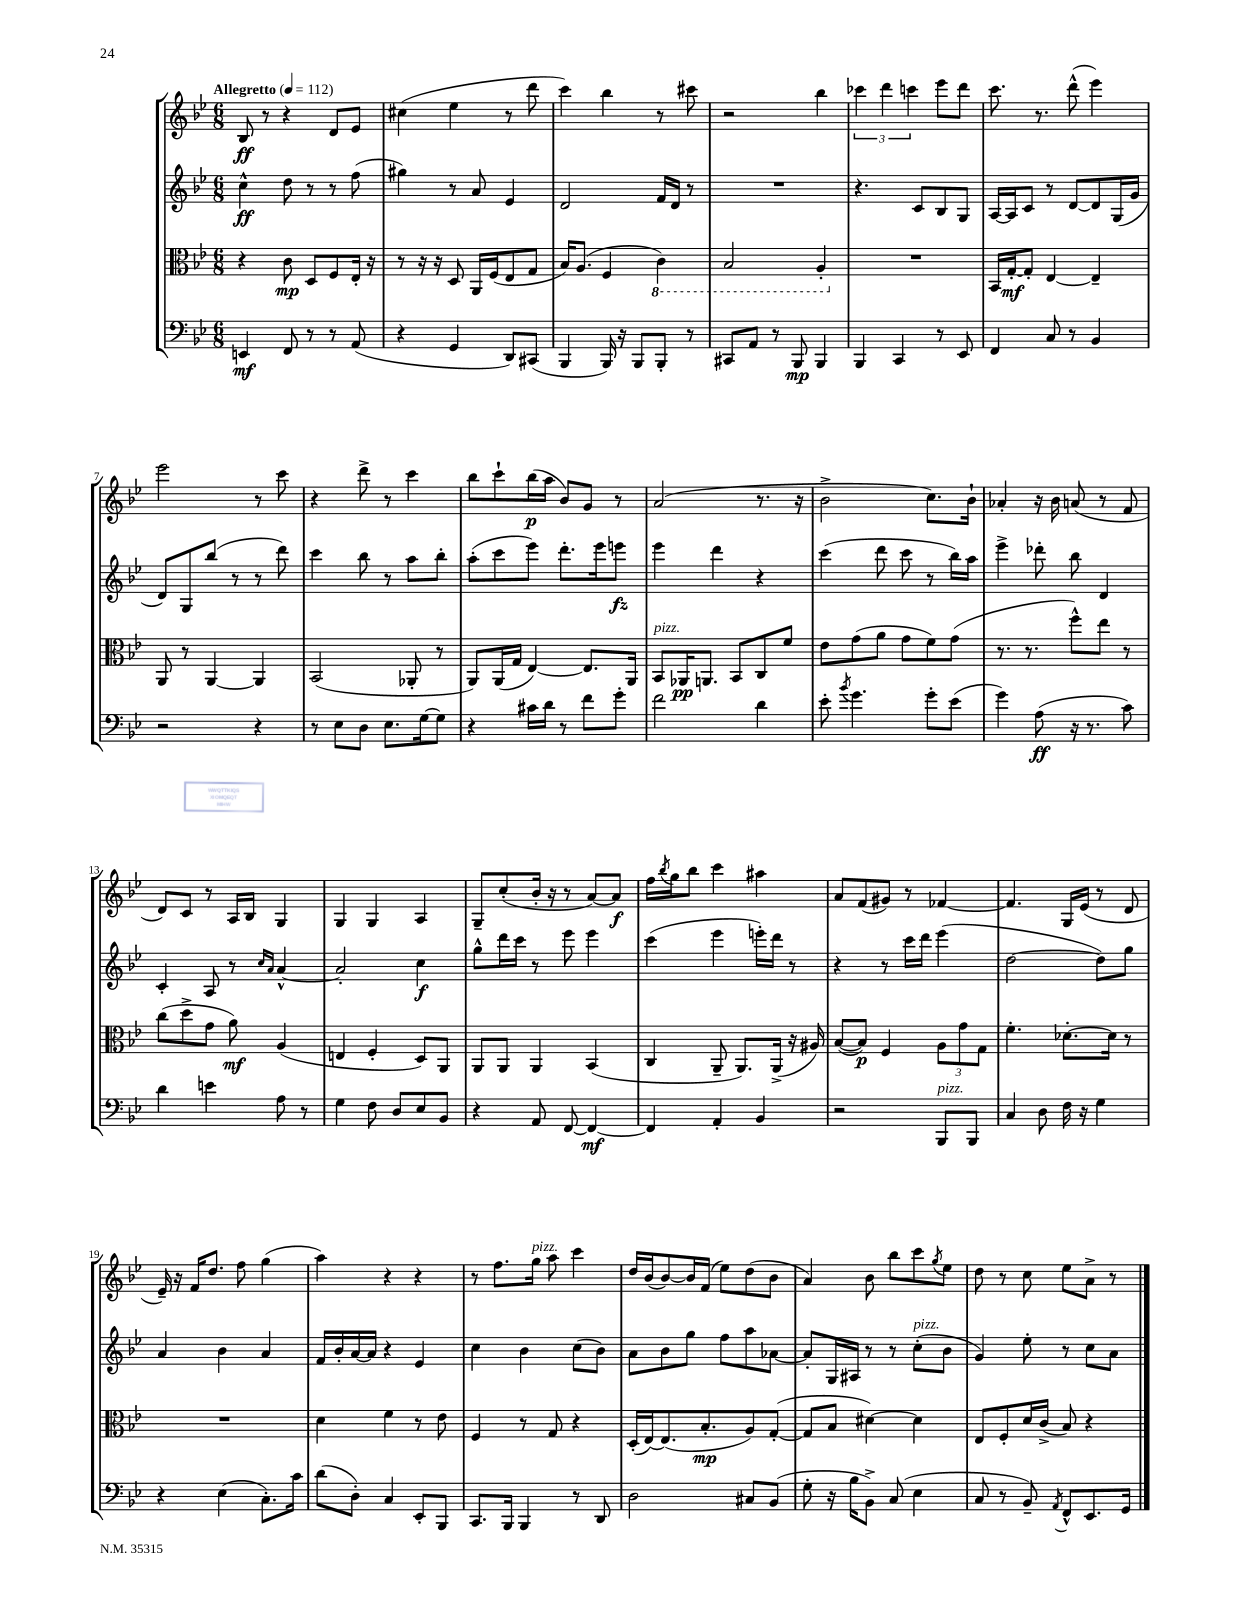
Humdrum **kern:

**kern	**kern	**kern	**kern
*staff4	*staff3	*staff2	*staff1
*clefF4	*clefC3	*clefG2	*clefG2
*k[b-e-]	*k[b-e-]	*k[b-e-]	*k[b-e-]
*M6/8	*M6/8	*M6/8	*M6/8
*MM112	*MM112	*MM112	*MM112
4EE/	4r	4cc^^\	8B-/
.	.	.	8r
8FF/	8c\	8dd\	4r
8r	8D/L	8r	.
8r	8F/	8r	8d/L
(8AA/	16E-'/Jk	(8ff\	8e-/J
.	16r	.	.
=	=	=	=
4r	8r	4gg#\)	(4cc#\
.	16r	.	.
.	16r	.	.
4GG/	8D/	8r	4ee-\
.	16AA/LL	8a/	.
.	(16F/J	.	.
8DD/L)	8E-/	4e-/	8r
(8CC#/J	8G/J	.	8ddd\
=	=	=	=
4BBB-/	16B-/LK)	2d/	4ccc\)
.	(8.A/J	.	.
16BBB-/)	4F/	.	4bb-\
16r	.	.	.
8BBB-/L	.	.	.
8BBB-'/J	4C\)	16f/LL	8r
.	.	16d/JJ	.
8r	.	8r	8ccc#\
=	=	=	=
8CC#/L	2BB-/	2.r	2r
8AA/J	.	.	.
8r	.	.	.
8BBB-/	.	.	.
4BBB-/	4AA'/	.	4bb-\
=	=	=	=
4BBB-/	2.r	4.r	6ccc-\
.	.	.	6ddd\
4CC/	.	.	.
.	.	.	6ccc\
.	.	8c/L	.
8r	.	8B-/	8eee-\L
8EE-/	.	8G/J	8ddd\J
=	=	=	=
4FF/	16BB-/LL	[16A/LL	8.ccc\
.	[16G'/J	16A/]J	.
.	8G'/]J	8c/J	.
.	.	.	8.r
8C/	[4E-/	8r	.
8r	.	[8d/L	(8ddd^^\
4BB-/	4E-~/]	8d/]	4eee-\)
.	.	(16G/L	.
.	.	16g/JJ	.
=	=	=	=
2r	8AA/	8d/L)	2eee-\
.	8r	8G/	.
.	[4AA/	(8bb-/J	.
.	.	8r	.
4r	4AA/]	8r	8r
.	.	8ddd\)	8ccc\
=	=	=	=
8r	(2BB-/	4ccc\	4r
8E-\L	.	.	.
8D\J	.	8bb-\	8ddd^\
8.E-\L	.	8r	8r
.	8AA-'/	8aa\L	4ccc\
[16G\k	.	.	.
8G\]J	8r	8bb-'\J	.
=	=	=	=
4r	8AA/L)	(8aa'\L	8bb-\L
.	(16AA/L	8ccc\	8ccc`\
.	16G/JJ	.	.
16c#\LL	[4E-/)	8eee-\J)	(16bb-\L
16d\JJ	.	.	16aa\JJ
8r	.	8.ddd'\L	8b-/L)
8f\L	8.E-/]L	.	8g/J
.	.	16eee-\k	.
8g'\J	.	8eee\J	8r
.	16AA/Jk	.	.
=	=	=	=
2f\	8BB-/L	4eee-\	(2a/
.	16AA-/K	.	.
.	8.AA/J	.	.
.	.	4ddd\	.
.	8BB-/L	.	.
4d\	8C/	4r	8.r
.	8f/J	.	.
.	.	.	16r
=	=	=	=
8e-'\	8e-\L	(4ccc\	2b-^\
8qb-/	.	.	.
4.g\	(8g\	.	.
.	8a\J	8ddd\	.
.	8g\L	8ccc\	.
8g'\L	8f\)	8r	8.cc\L)
(8e-\J	(8g\J	16bb-\LL)	.
.	.	16aa\JJ	16b-`\Jk
=	=	=	=
4g\)	8.r	4eee-^\	4a-'/
.	8.r	.	.
(8A\	.	8ddd-'\	16r
.	.	.	16b-\
16r	8ff^^\L)	8bb-\	(8a/
8.r	.	.	.
.	8ee-\J	4d/	8r
8c\)	8r	.	8f/
=	=	=	=
4d\	(8cc\L	4c'/	8d/L)
.	8dd^\	.	8c/J
4e\	8g\J	8A/	8r
.	8a\)	8r	16A/LL
.	.	.	16B-/JJ
.	.	16qqcc/LL	.
.	.	16qqa/JJ	.
8A\	(4A/	[4a^^/	4G/
8r	.	.	.
=	=	=	=
4G\	4E/	2a'/]	4G/
8F\	4F'/	.	4G/
8D/L	.	.	.
8E-/	8D/L)	4cc\	4A/
8BB-/J	8AA/J	.	.
=	=	=	=
4r	8AA/L	8gg^^\L	8G~/L
.	8AA/J	16ddd\L	(8cc'/
.	.	16ccc\JJ	.
8AA/	4AA/	8r	16b-'/Jk
.	.	.	16r
[8FF/	.	8eee-\	8r
4FF/_	(4BB-/	4eee-\	[8a/L)
.	.	.	8a/]J
=	=	=	=
4FF/]	4C/	(4ccc\	16ff\LL
.	.	.	8qbb-/
.	.	.	16gg\J
.	.	.	8bb-\J
4AA'/	8AA~/	4eee-\	4ccc\
.	8.AA/L)	.	.
4BB-/	.	16eee'\LL)	4aa#\
.	(16AA^/Jk	16ddd\JJ	.
.	16r	8r	.
.	16A#/)	.	.
=	=	=	=
2r	([8B-/L	4r	8a/L
.	8B-/]J)	.	(8f/
.	4F/	8r	8g#/J)
.	.	16ccc\LL	8r
.	.	16ddd\JJ	.
8BBB-/L	12A\L	(4eee-\	[4f-/
.	12g\	.	.
8BBB-/J	.	.	.
.	12G\J	.	.
=	=	=	=
4C/	4.f'\	[2dd\	4.f-/]
8D\	.	.	.
16F\	[8.d-'\L	.	16G/LL
16r	.	.	(16e-/JJ
4G\	.	8dd\]L)	8r
.	16d-\]Jk	.	.
.	8r	8gg\J	8d/
=	=	=	=
4r	2.r	4a/	16e-~/)
.	.	.	16r
.	.	.	16f/LK
.	.	.	8.dd/J
(4E-\	.	4b-\	.
.	.	.	8ff\
8.C'\L)	.	4a/	(4gg\
16c\Jk	.	.	.
=	=	=	=
(8d\L	4d\	16f/LL	4aa\)
.	.	16b-'/	.
8D'\J)	.	[16a/	.
.	.	16a/]JJ	.
4C/	4f\	4r	4r
8EE-'/L	8r	4e-/	4r
8BBB-/J	8e-\	.	.
=	=	=	=
8.CC/L	4F/	4cc\	8r
.	.	.	8.ff\L
16BBB-/Jk	.	.	.
4BBB-/	8r	4b-\	.
.	.	.	16gg\Jk
.	8G/	.	8aa\
8r	4r	(8cc\L	4ccc\
8DD/	.	8b-\J)	.
=	=	=	=
2D\	(16D'/LL	8a\L	16dd/LL
.	[16E-/J)	.	(16b-/J
.	(8.E-/]	8b-\	[8b-/)
.	.	8gg\J	16b-/]L
.	8.B-'/	.	(16f/JJ
.	.	8ff\L	8ee-\L)
8C#/L	8A/)	8aa\	(8dd\
(8BB-/J	([8G'/J	[8a-\J	8b-\J
=	=	=	=
8G'\	8G/]L	8a-'/]L	4a/)
16r	8B-/J	16G/L	.
16B-\LK	.	16A#/JJ	.
8BB-^\J)	[4d#\)	8r	8b-\
(8C/	.	8r	8bb-\L
4E-\	4d#\]	(8cc'\L	8ccc\
.	.	.	8qgg/
.	.	8b-\J	8ee-\J
=	=	=	=
8C/	8E-/L	4g/)	8dd\
8r	8F'/	.	8r
8BB-~/)	16d/L	8ee-'\	8cc\
.	(16c^/JJ	.	.
8qAA/	.	.	.
8FF^^/L	8B-/)	8r	8ee-\L
8.EE-/	4r	8cc\L	8a^\J
.	.	8a\J	8r
16GG/Jk	.	.	.
==	==	==	==
*-	*-	*-	*-
